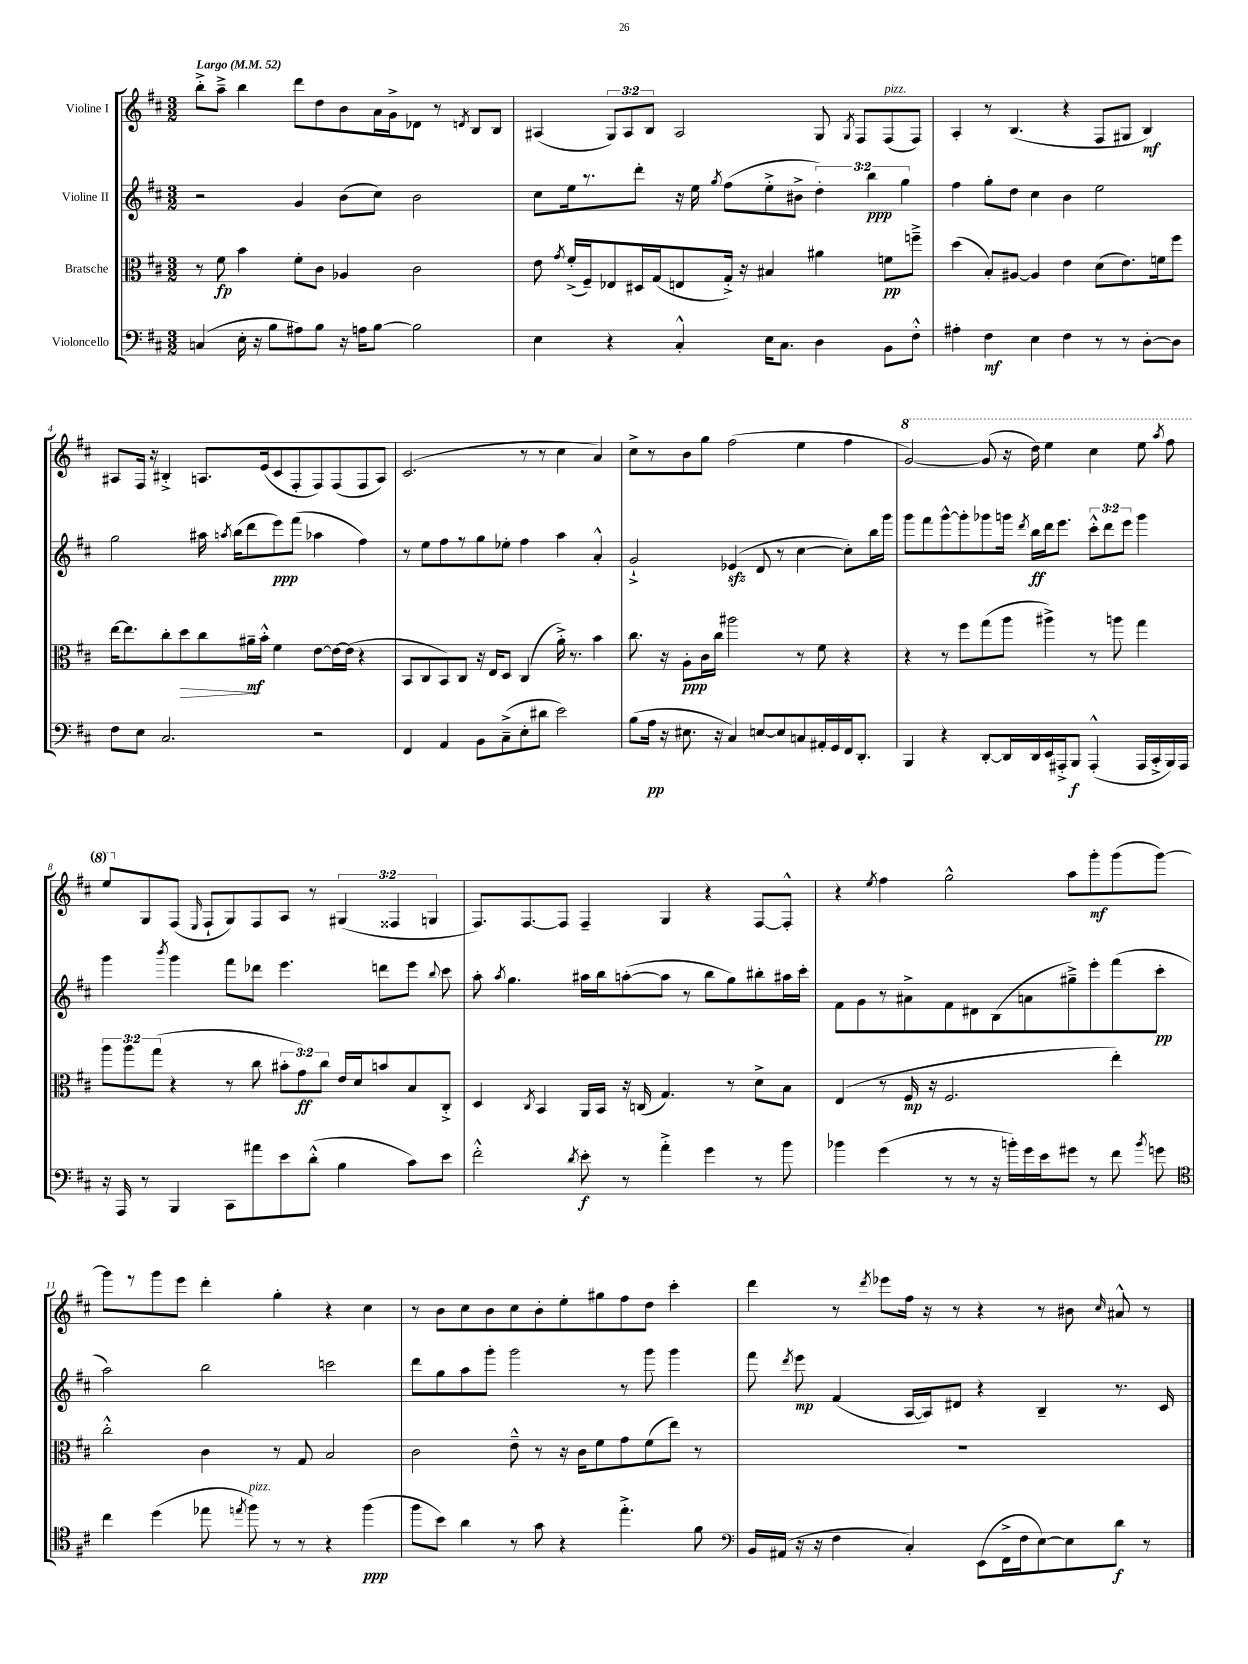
<<
\new StaffGroup <<
\new Staff = "s0" \with { instrumentName = "Violine I" } {
    \clef treble \key d \major \numericTimeSignature \time 3/2 \override Staff.TupletNumber.text = #tuplet-number::calc-fraction-text \tempo "Largo" 4 = 52
    \autoBeamOff b''8[-.-> a''8]---> b''4 d'''8[ d''8 b'8 a'16 g'16-> des'8] r8 \acciaccatura { d'8 } b8[ b8] |
    ais4( \tuplet 3/2 { g8[) ais8 b8] } ais2 g8 \acciaccatura { g8 } fis8[ fis8^\markup { \italic "pizz." }( fis8]) |
    a4-. r8 b4.( r4 fis8[ gis8] b4\mf) |
    ais8[ fis16] r16 bis4-.-> a8.[ e'16( cis'8 fis8-. fis8) fis8( fis8 a8]) |
    cis'2.( r8 r8 cis''4 a'4) |
    cis''8[-> r8 b'8 g''8] fis''2( e''4 fis''4 |
    \ottava #1 g''2~) g''8( r16 d'''16) e'''4 cis'''4 e'''8 \acciaccatura { a'''8 } fis'''8 |
    e'''8[ \ottava #0 g8 fis8]( \grace { e16 } fis8[-! g8) fis8 a8] r8 \tuplet 3/2 { gis4( fisis4 g4 } |
    fis8.[) fis8.~ fis8] fis4-- g4 r4 fis8[~ fis8]-.-^ |
    r4 \acciaccatura { e''8 } fis''4 g''2-^ a''8[ g'''8-.\mf g'''8( g'''8]~) |
    g'''8[ r8 g'''8 e'''8] d'''4-. g''4-. r4 cis''4 |
    r8 b'8[ cis''8 b'8 cis''8 b'8-. e''8-. gis''8 fis''8 d''8] cis'''4-. |
    d'''4 r8 \acciaccatura { d'''8 } ees'''8[ fis''16] r16 r8 r4 r8 bis'8 \grace { cis''16 } ais'8-^ r8 \bar "|." |
}
\new Staff = "s1" \with { instrumentName = "Violine II" } {
    \clef treble \key d \major \numericTimeSignature \time 3/2 \override Staff.TupletNumber.text = #tuplet-number::calc-fraction-text
    \autoBeamOff r2 g'4 b'8[( cis''8]) b'2 |
    cis''8[ e''16 r8. d'''8]-. r16 e''16 \acciaccatura { g''8 } fis''8[( e''8-.-> bis'8]-> \tuplet 3/2 { d''4-.) b''4\ppp g''4 } |
    fis''4 g''8[-. d''8] cis''4 b'4 e''2 |
    g''2 ais''16 \acciaccatura { a''8 } b''16[( d'''8 e'''8\ppp) fis'''8]( aes''4 fis''4) |
    r8 e''8[ fis''8 r8 g''8 ees''8]-. fis''4 a''4 a'4-.-^ |
    g'2-!-> ees'4\sfz( d'8 r8 cis''4~ cis''8[-.) b''16 g'''16] |
    g'''8[ fis'''8 g'''8~-^ g'''8-. ges'''8 g'''16] \acciaccatura { d'''8 } b''16[\ff d'''16 e'''8.] \tuplet 3/2 { cis'''8[-.-^ d'''8 e'''8] } g'''4 |
    g'''4 \acciaccatura { b'''8 } g'''4 fis'''8[ des'''8] e'''4. d'''8[ e'''8] \appoggiatura { b''8 } cis'''8 |
    a''8-. \acciaccatura { a''8 } g''4. ais''16[ b''16 a''8~-.( a''8] r8 b''8[ g''8) bis''8-. ais''16 cis'''16]-. |
    fis'8[ g'8 r8 ais'8-> fis'8 dis'8 b8( a'8 gis''8--->) e'''8-. fis'''8( cis'''8]-.\pp |
    a''2) b''2 c'''2 |
    d'''8[ g''8 a''8 g'''8]-. g'''2 r8 g'''8 g'''4 |
    fis'''8 \acciaccatura { d'''8 } e'''8\mp fis'4( a16[~ a16) dis'8] r4 b4-- r8. cis'16 \bar "|." |
}
\new Staff = "s2" \with { instrumentName = "Bratsche" } {
    \clef alto \key d \major \numericTimeSignature \time 3/2 \override Staff.TupletNumber.text = #tuplet-number::calc-fraction-text
    \autoBeamOff r8 fis'8\fp b'4 fis'8[-. cis'8] aes4 cis'2 |
    e'8 \acciaccatura { g'8 } fis'16[-.->( fis16--) ees8 dis16 g16( e8 g16]-.->) r16 bis4 ais'4 f'8[\pp f''8]---> |
    d''4( b8[-.) ais8]~ ais4 e'4 d'8[( e'8.) f'16 fis''8] |
    e''16[~ e''8. cis''8-. d''8\> cis''8 ais'16--\mf\! b'16]-.-^ fis'4 e'8[~ e'16~ e'16]( r4 |
    b,8[ cis8 b,8) cis8] r16 e16[ d8] cis4( a'16-.->) r8. b'4 |
    cis''8. r16 a8[-.\ppp cis'16 cis''16] ais''2 r8 fis'8 r4 |
    r4 r8 fis''8[ g''8( a''8] ais''4->) r8 a''8 g''4 |
    \tuplet 3/2 { a''8[ a''8 g''8]( } r4 r8 cis''8 \tuplet 3/2 { bis'8[-. g'8\ff) cis''8] } e'16[ d'16 b'8 b8 cis8]-.-> |
    d4 \acciaccatura { cis8 } b,4 a,16[ b,16] r16 c16( g4.) r8 d'8[-> b8] |
    e4( r8 fis16\mp r16 fis2. e''4-.) |
    cis''2-.-^ cis'4 r8 g8 b2 |
    cis'2 e'8---^ r8 r16 cis'16[ fis'8 g'8 fis'8( e''8]) r8 |
    R1. \bar "|." |
}
\new Staff = "s3" \with { instrumentName = "Violoncello" } {
    \clef bass \key d \major \numericTimeSignature \time 3/2
    \autoBeamOff c4( e16-. r16 b8[ ais8) b8] r16 a16[ b8]~ b2 |
    e4 r4 cis4-.-^ e16[ cis8.] d4 b,8[ fis8]-.-^ |
    ais4-. fis4\mf e4 fis4 r8 r8 d8[~-. d8] |
    fis8[ e8] cis2. r2 |
    fis,4 a,4 b,8[ cis8--->( e8-. dis'8] e'2) |
    b8[( a16]\pp r16 eis8. r16 cis4) e8[~ e8 c8 ais,16-. g,16 fis,16 d,8.]-. |
    b,,4 r4 d,8[~-. d,16 d,16 e,16 ais,,16-.-> b,,8]\f ais,,4-.-^( ais,,16[ cis,16-.-> b,,16) ais,,16] |
    r16 a,,16 r8 b,,4 cis,8[ ais'8 e'8 d'8]-.-^( b4 cis'8[) e'8] |
    fis'2-.-^ \acciaccatura { d'8 } e'8-.\f r8 a'4-.-> g'4 r8 b'8 |
    bes'4 g'4( r8 r8 r16 b'16[-.) g'16 e'16 gis'8] r8 fis'8 \acciaccatura { b'8 } g'8 |
    \clef tenor cis''4 d''4( ees''8 \acciaccatura { e''8 } fis''8^\markup { \italic "pizz." }) r8 r8 r4 fis''4\ppp( |
    fis''8[ b'8]) a'4 r8 g'8 r4 e''4.-.-> fis'8 |
    \clef bass b,16[ ais,16]( r16 r16 fis4 cis4-.) e,8[( fis,16-> fis16 e8~) e8 d'8]\f r8 \bar "|." |
}
>>
>>
